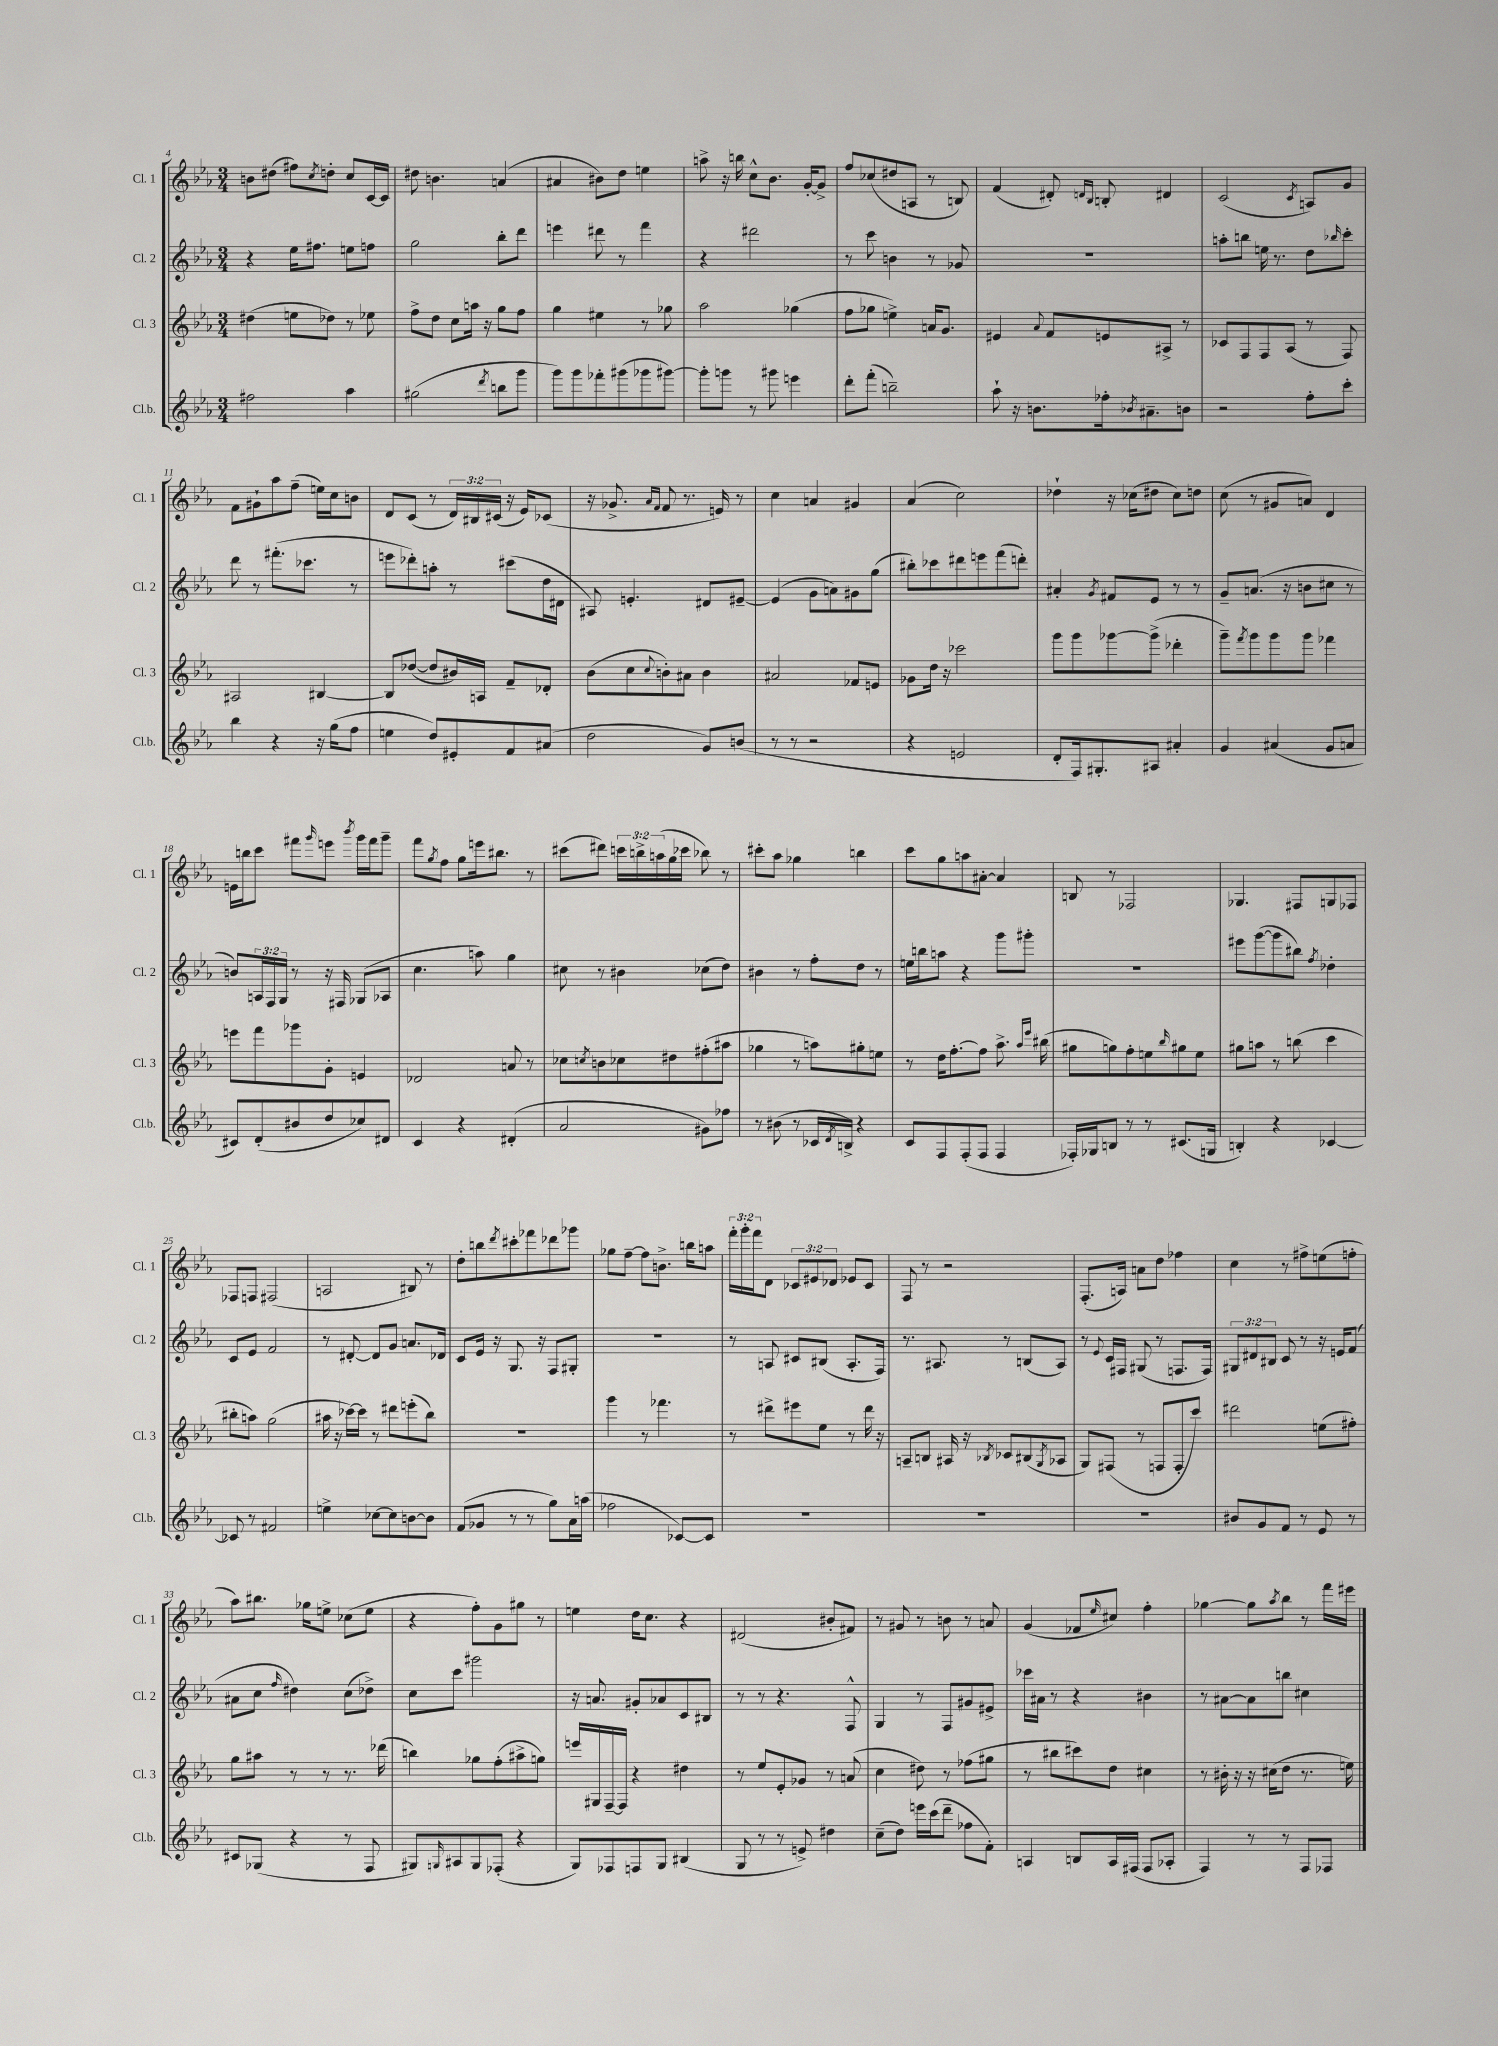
<<
\new StaffGroup <<
\new Staff = "s0" \with { instrumentName = "Cl. 1" shortInstrumentName = "Cl. 1" } {
    \clef treble \key ees \major \numericTimeSignature \time 3/4 \override Staff.TupletNumber.text = #tuplet-number::calc-fraction-text
    b'8 dis''8( fis''8) \acciaccatura { c''8 } d''8-. c''8 c'16~ c'16 |
    dis''8 b'4. a'4( |
    ais'4 bis'8) d''8 e''4 |
    a''8-> r16 b''16 c''8-^ bes'8. g'16~-. g'8-> |
    f''8 ces''8( dis''8 a8 r8 b8) |
    f'4( dis'8-.) \grace { d'16 bes16 } b8-. dis'4 |
    c'2( \acciaccatura { c'8 } a8) g'8 |
    f'8 gis'8-! aes''8 f''8--( e''16) c''16 b'8 |
    d'8 c'8( r8 \tuplet 3/2 { d'16) bis16 cis'16( } r16 ees'16) ces'8( |
    r16 ges'8.-> \grace { aes'16 f'16 } f'8 r8. e'16) r8 |
    c''4 a'4 gis'4 |
    aes'4( c''2) |
    des''4-! r16 ces''16( dis''8 ces''8) d''8 |
    c''8( r8 gis'8 a'8) d'4 |
    e'16 b''16 c'''8 fis'''8 \grace { g'''16 } e'''8 \acciaccatura { bes'''8 } g'''16 fis'''16 g'''8-- |
    f'''8 \acciaccatura { g''8 } f''8 g''8 e'''16 bis''8. r8 |
    cis'''8( dis'''8) \tuplet 3/2 { c'''16 b''16-> a''16( } g''16 ces'''16 bes''8) r8 |
    cis'''8-. aes''8 ges''4 b''4 |
    c'''8 g''8 a''8 ais'8~-. ais'4 |
    b8 r8 fes2 |
    ges4. fis8 g8 fes8 |
    fes8 f8 fis2( |
    a2 bis8) r8 |
    d''8-. b''8 \acciaccatura { d'''8 } cis'''8-. fes'''8 des'''8 ges'''8 |
    ges''8 f''8~-- f''8 b'8.-> b''16 a''8 |
    \tuplet 3/2 { f'''16-. g'''16-. f'''16 } d'8 \tuplet 3/2 { ces'8 eis'8 des'8 } ees'8 ces'8 |
    f8 r8 r2 |
    f8.-.( a16) a'8 d''8 fes''4 |
    c''4 r8 fis''8-> e''8( f''8-. |
    aes''8) bis''8. ges''16 e''8-> ces''8( e''8 |
    r4 f''8-.) g'8 gis''8 r8 |
    e''4 d''16 c''8. r4 |
    dis'2( bis'8-. fis'8) |
    r8 gis'8 r8 b'8 r8 a'8 |
    g'4( fes'8 \grace { ees''16 } cis''8) f''4-. |
    ges''4~ ges''8 \acciaccatura { aes''8 } bes''8 r8 f'''16 eis'''16 \bar "|." |
}
\new Staff = "s1" \with { instrumentName = "Cl. 2" shortInstrumentName = "Cl. 2" } {
    \clef treble \key ees \major \numericTimeSignature \time 3/4 \override Staff.TupletNumber.text = #tuplet-number::calc-fraction-text
    r4 ees''16 fis''8. e''8 f''8 |
    g''2 bes''8-. d'''8 |
    e'''4 dis'''8 r8 f'''4 |
    r4 dis'''2 |
    r8 c'''8 b'4 r8 ges'8 |
    R2. |
    a''8-. b''8 e''16 r8. d''8 \grace { bes''16 } c'''8-. |
    d'''8 r8 fis'''8.-.( ces'''8. r8 |
    e'''8 des'''8-.) a''8-. r8 cis'''8( d''16 dis'16 |
    ais8) e'4.-. dis'8 eis'8~-- |
    eis'4( g'8 a'8) gis'8 g''8( |
    bis''8-.) ces'''8 dis'''8 e'''8 f'''8( d'''8-.) |
    ais'4-. \acciaccatura { g'8 } fis'8 ees'8 r8 r8 |
    g'8-- a'8.( r16 b'8 cis''8 r8 |
    b'8) \tuplet 3/2 { a16 f16 g16 } r8 r16 fis16 ges8( aes8 |
    c''4. a''8) g''4 |
    cis''8 r8 bis'4 ces''8( d''8) |
    bis'4 r8 f''8-. d''8 r8 |
    e''16 b''16 a''8 r4 g'''8 gis'''8-. |
    R2. |
    eis'''8 g'''8~( g'''8 bis''8) \acciaccatura { f''8 } des''4-. |
    c'8 ees'8 f'2 |
    r8 dis'8~-. dis'8 g'8 a'8. des'16 |
    c'8 ees'16 r16 g8. r16 f8 gis8-. |
    R2. |
    r8 a8 cis'8 bis8( a8.-. f16) |
    r8. ais8. r8 b8( ais8) |
    r8 \appoggiatura { ees'8 } c'16 fis16 gis8( r8 f8. f16) |
    \tuplet 3/2 { gis8 dis'8 bis8 } c'8 r8 r16 e'16 f'8( |
    ais'8 c''8 \grace { f''16 } dis''4) c''8( des''8->) |
    c''8 c'''8 gis'''2 |
    r16 a'8. gis'8-. aes'8 c'8 bis8 |
    r8 r8 r4. f8-^ |
    g4 r8 f8 gis'8 eis'8-> |
    ces'''16 ais'16 r8 r4 bis'4 |
    r8 ais'8~ ais'8 b''8 cis''4 \bar "|." |
}
\new Staff = "s2" \with { instrumentName = "Cl. 3" shortInstrumentName = "Cl. 3" } {
    \clef treble \key ees \major \numericTimeSignature \time 3/4
    dis''4( e''8 des''8) r8 ees''8 |
    f''8-> d''8 c''8 a''16 r16 g''8 f''8 |
    g''4 eis''4 r8 ges''8 |
    aes''2 ges''4( |
    f''8 ges''8 e''4->) a'16 g'8. |
    eis'4 \appoggiatura { aes'8 } f'8 e'8 ais8-> r8 |
    ces'8 f8 f8 aes8( r8 f8) |
    ais2 bis4~ |
    bis8 des''8~( des''8 bis'16) a16 f'8-- des'8-. |
    bes'8( c''8 \appoggiatura { c''8 } b'8-.) ais'8 b'4 |
    ais'2 fes'8 e'8 |
    ges'8 d''16 r16 ces'''2 |
    g'''8 g'''8 ges'''8~ ges'''8->( des'''4-. |
    g'''8--) \acciaccatura { f'''8 } g'''8 g'''8 g'''8 fes'''4 |
    e'''8 f'''8 ges'''8 g'8-. e'4 |
    des'2 a'8 r8 |
    ces''8 \acciaccatura { c''8 } b'8 ces''8 dis''8 fis''8-.( ais''8 |
    ges''4 r8 a''8) gis''8-. e''8 |
    r8 d''16 f''8.~-. f''8 aes''8.-> \grace { aes''16 ees'''16 } bis''16( |
    gis''8 g''8) f''8-. e''8 \grace { bes''16 } gis''8 e''8 |
    gis''8 a''8 r8 b''8( c'''4 |
    bis''8-. a''8) g''2( |
    ais''16 r16 ces'''16~) ces'''16 r8 dis'''8 e'''8-.( bes''8) |
    R2. |
    g'''4 r8 fes'''4. |
    r8 dis'''8-> eis'''8 ees''8 r8 dis'''16 r16 |
    a8-- b8 ais16 r16 \acciaccatura { bes8 } ces'8 bis8( \acciaccatura { g8 } aes8 |
    g8) fis8( r8 f8 f8-. c'''8) |
    dis'''2 e''8( fis''8-.) |
    g''8 ais''8 r8 r8 r8. des'''16( |
    b''4) ges''8 f''8-.( ais''8-> g''8) |
    e'''16 gis16 f16~-- f16 r4 dis''4 |
    r8 ees''8 ees'8-. ges'8 r8 a'8( |
    c''4 dis''8) r8 fes''8( gis''8 |
    r8 bis''8 cis'''8) d''8 cis''4 |
    r8 bis'16-. r16 r16 cis''16( d''8 r8. e''16) \bar "|." |
}
\new Staff = "s3" \with { instrumentName = "Cl.b." shortInstrumentName = "Cl.b." } {
    \clef treble \key ees \major \numericTimeSignature \time 3/4
    fis''2 aes''4 |
    gis''2( \acciaccatura { d'''8 } b''8 g'''8 |
    g'''8) g'''8 fes'''8-. gis'''8( ges'''8 gis'''8~) |
    gis'''8-. g'''8 r8 gis'''8 e'''4 |
    d'''8-. f'''8-.( b''2--) |
    aes''8-! r16 b'8. fes''16-. \acciaccatura { bes'8 } ais'8.-- b'8 |
    r2 f''8-. c'''8-. |
    bes''4 r4 r16 g''16( f''8 |
    e''4 d''8) eis'8-. f'8 ais'8( |
    d''2 g'8) b'8( |
    r8 r8 r2 |
    r4 e'2 |
    d'8-. f16) gis8.-. ais8 ais'4-. |
    g'4 ais'4( g'8 a'8 |
    cis'8) d'8-.( bis'8 d''8 ces''8) dis'8 |
    c'4 r4 dis'4-.( |
    aes'2 gis'8) fes''8 |
    r8 bis'8( r8 ces'16 \acciaccatura { d'8 } b16->) r4 |
    c'8 f8 f8-.( f8 f4 |
    fes16-.) ges16 b8 r8 r8 cis'8.( g16 |
    b4-.) r4 ces'4~ |
    ces'8 r8 fis'2 |
    e''4-> ces''8~ ces''8 b'8~ b'8 |
    f'8( ges'8 r8 r8 g''8) aes'16 a''16( |
    fes''2 ces'8~) ces'8 |
    R2. |
    R2. |
    R2. |
    bis'8 g'8 f'8 r8 ees'8 r8 |
    cis'8 ges8( r4 r8 f8 |
    gis8) \grace { g16 } ais8 g8 fes8-.( r4 |
    g8) fes8 f8 g8 bis4( |
    g8 r8 r8 e'8->) dis''4 |
    c''8--( d''8) e'''16 c'''16( d'''8-- fes''8 f'8-.) |
    a4 b8 a16 fis16( fis8 aes8-. |
    f4) r8 r8 f8 fes8 \bar "|." |
}
>>
>>
\layout { \context { \Score currentBarNumber = #4 } }
